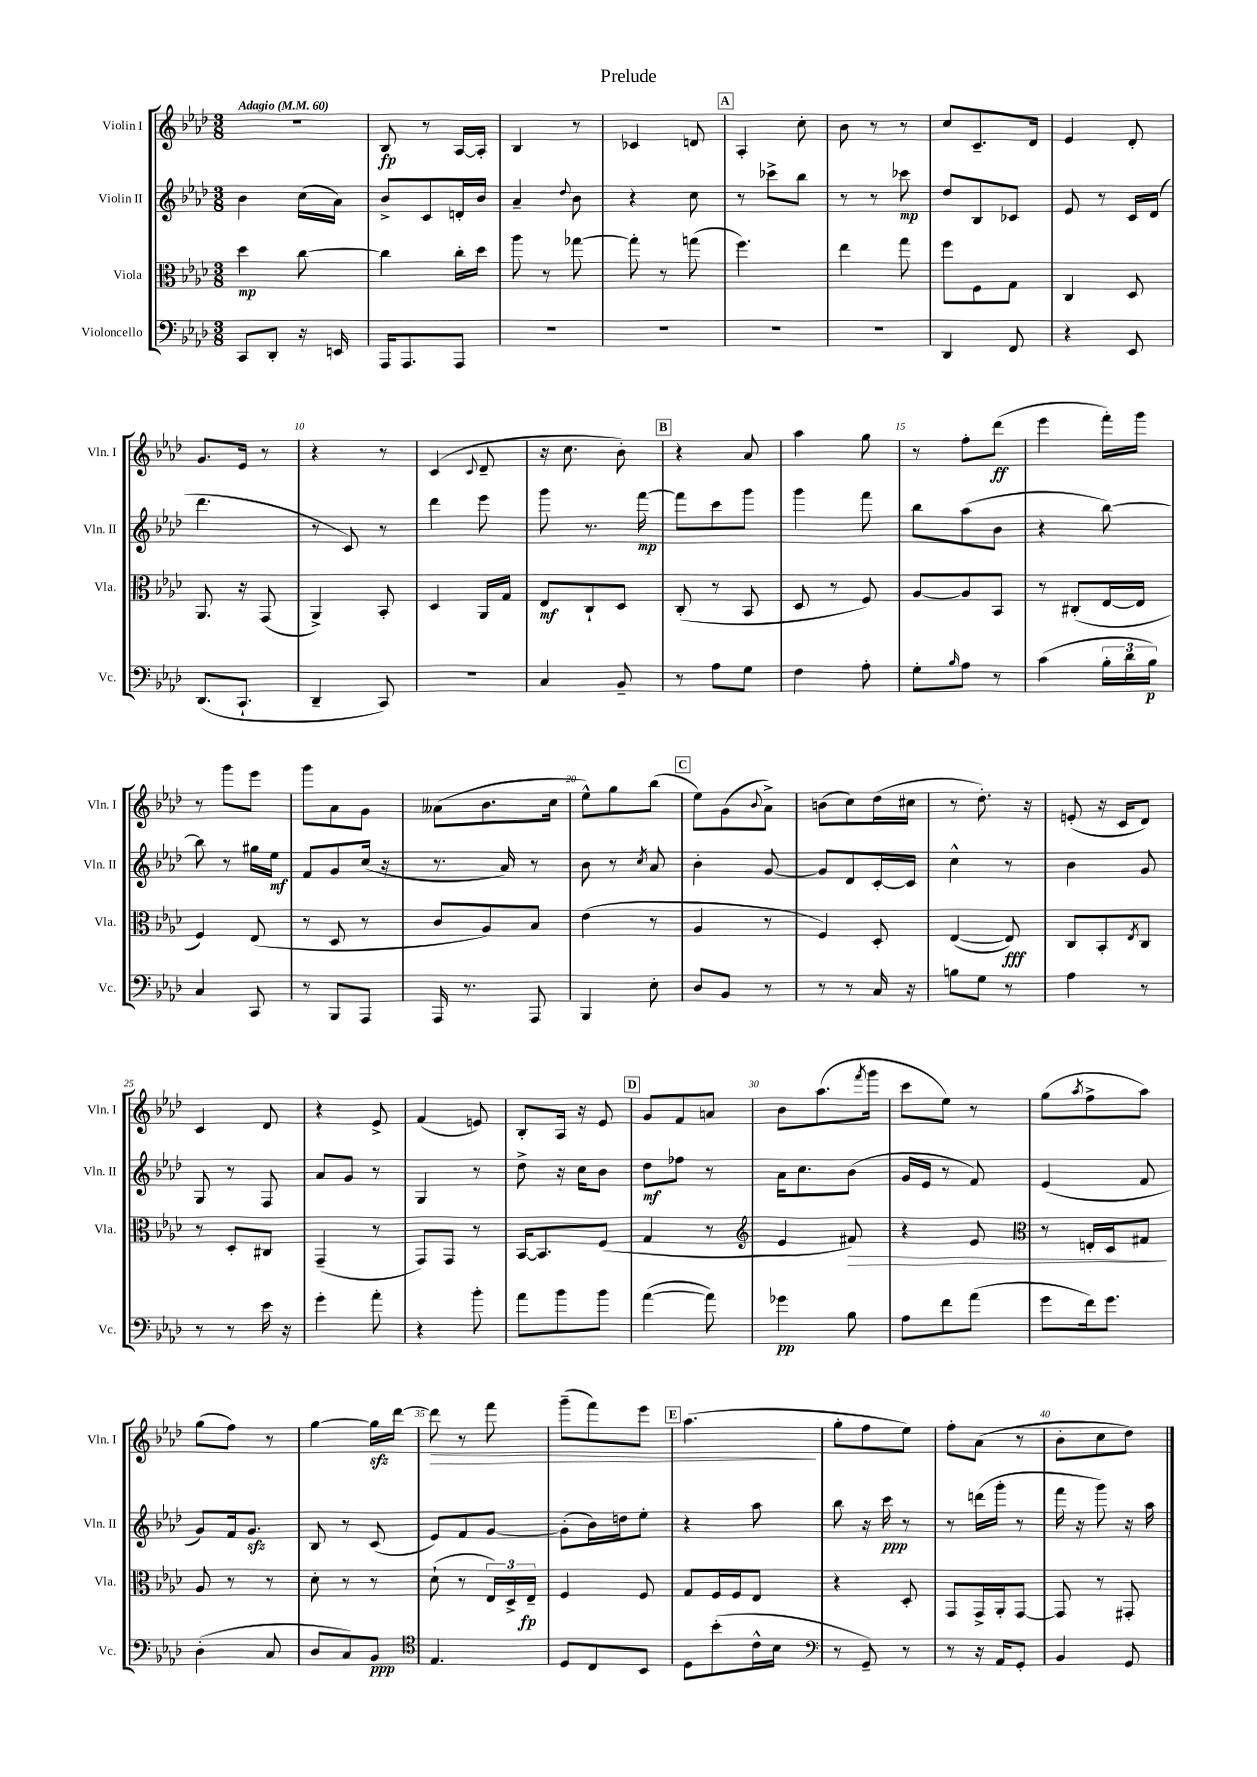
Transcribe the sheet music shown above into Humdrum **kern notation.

**kern	**kern	**kern	**kern
*staff4	*staff3	*staff2	*staff1
*clefF4	*clefC3	*clefG2	*clefG2
*k[b-e-a-d-]	*k[b-e-a-d-]	*k[b-e-a-d-]	*k[b-e-a-d-]
*M3/8	*M3/8	*M3/8	*M3/8
*MM60	*MM60	*MM60	*MM60
8CC	4dd-	4b-	4.r
8DD-'	.	.	.
16r	[8cc	(16cc	.
16EE	.	16a-)	.
=	=	=	=
16AAA-	4cc]	8b-^	8B-
8.AAA-	.	.	.
.	.	8c	8r
8AAA-	16cc'	16d'	[16A-
.	16dd-	16b-	16A-']
=	=	=	=
4.r	8aa-	4a-~	4B-
.	8r	.	.
.	.	8qqdd-	.
.	[8gg-	8b-	8r
=	=	=	=
4.r	8gg-']	4r	4c-
.	8r	.	.
.	(8gg	8cc	8d
=	=	=	=
4.r	4.ff)	8r	4A-'
.	.	8ccc-^	.
.	.	8bb-	8cc'
=	=	=	=
4.r	4ee-	8r	8b-
.	.	8r	8r
.	8gg	8ccc-	8r
=	=	=	=
4DD-	8ff	8dd-	8cc
.	8F	8B-	8.c~
8FF	8G	8c-	.
.	.	.	16d-
=	=	=	=
4r	4C	8e-	4e-
.	.	8r	.
8EE-	8D-	16c	8d-'
.	.	(16d-	.
=	=	=	=
(8.DD-	8.AA-	4.ddd-	8.g
8.CC`	16r	.	16e-
.	(8GG	.	8r
=	=	=	=
4DD-~	4AA-^)	8r	4r
.	.	8c)	.
8CC)	8BB-'	8r	8r
=	=	=	=
4.r	4D-	4ddd-	(4c
.	.	.	8qqc
.	16AA-	8eee-	8d-~
.	16G	.	.
=	=	=	=
4C	8E-	8ggg	16r
.	.	.	8.cc
.	8C`	8.r	.
8BB-~	8D-	.	8b-')
.	.	[16fff	.
=	=	=	=
8r	(8C'	8fff]	4r
8A-	8r	8ccc	.
8G	8BB-	8ggg	8a-
=	=	=	=
4F	8D-	4ggg	4aa-
.	8r	.	.
8A-'	8F)	8fff	8gg
=	=	=	=
8G'	[8A-	8bb-	8r
16qqB-	.	.	.
8A-	8A-]	(8aa-	8ff'
8r	8BB-	8b-	(8ddd-
=	=	=	=
(4c	8r	4r	4eee-
.	(8C#'	.	.
24B-'	[16E-	[8bb-)	16fff')
24d-	.	.	.
.	16E-]	.	16ggg
24B-)	.	.	.
=	=	=	=
4C	4F)	8bb-]	8r
.	.	8r	8ggg
8CC	(8E-	16gg#	8eee-
.	.	16ee-	.
=	=	=	=
8r	8r	8f	8ggg
8BBB-	8D-	8g	8a-
8AAA-	8r	(16cc	8g
.	.	16r	.
=	=	=	=
16AAA-	8c	8.r	(8a--
8.r	.	.	.
.	8A-)	.	8.b-
.	.	16a-)	.
8AAA-	8B-	8r	.
.	.	.	16cc
=	=	=	=
4BBB-	(4e-	8b-	8ee-^^)
.	.	8r	8gg
.	.	8qcc	.
8E-'	8r	8a-	(8bb-
=	=	=	=
8D-	4A-	4b-'	8ee-)
8BB-	.	.	(8g
.	.	.	8qqb-
8r	8r	[8g	8a-^)
=	=	=	=
8r	4F)	8g]	(8b
8r	.	8d-	8cc)
16C	8D-'	[16c'	(16dd-
16r	.	16c]	16cc#
=	=	=	=
8B	([4E-	4cc^^	8r
8G	.	.	8.dd-')
8r	8E-])	8r	.
.	.	.	16r
=	=	=	=
4A-	8C	4b-	(8e'
.	8BB-'	.	16r
.	.	.	16c
.	8qE-	.	.
8r	8C	8g	8d-)
=	=	=	=
8r	8r	8G	4c
8r	8D-'	8r	.
16e-	8C#	8F	8d-
16r	.	.	.
=	=	=	=
4g'	(4GG~	8a-	4r
.	.	8g	.
8a-'	8r	8r	8e-^
=	=	=	=
4r	8GG)	4G	(4f
.	8GG	.	.
8b-'	8r	8r	8e)
=	=	=	=
8a-	[16BB-	8dd-^	8B-'
.	8.BB-]	.	.
8b-	.	16r	16A-
.	.	16cc	16r
8b-	(8F	8b-	8e-
=	=	=	=
([4a-	4G	8dd-	8g
.	.	8ff-	8f
8a-])	8r	8r	8a
=	=	=	=
*	*clefG2	*	*
4g-	4e-	16a-	8b-
.	.	8.cc	.
.	.	.	(8.aa-
8B-	8f#)	(8b-	.
.	.	.	8qfff
.	.	.	16ggg
=	=	=	=
8A-	4r	16g	8ccc
.	.	16e-	.
8f	.	8r	8ee-)
(8a-	8e-	8f)	8r
=	=	=	=
*	*clefC3	*	*
8g	8r	(4e-	(8gg
.	.	.	8qaa-
16f)	16E'	.	8ff^
8.g	16D-	.	.
.	8G#	8f	8aa-)
=	=	=	=
(4D-'	8A-	8g)	(8gg
.	8r	16f	8ff)
.	.	8.g	.
8C	8r	.	8r
=	=	=	=
8D-	8d-'	8B-	[4gg
8C)	8r	8r	.
8BB-	8r	(8c	16gg]
.	.	.	[16ddd-
=	=	=	=
*clefC4	*	*	*
4.E-	(8d-`	8e-)	8ddd-]
.	8r	8f	8r
.	24E-)	[8g	8fff
.	24D-^	.	.
.	24E-~	.	.
=	=	=	=
8D-	4F	(8g']	(8ggg~
8C	.	16b-)	8fff)
.	.	16dd	.
8BB-	8F	8ee-'	8eee-
=	=	=	=
8D-	8G	4r	(4.aa-
(8b-'	16F	.	.
.	16F	.	.
16c^^	8E-	8aa-	.
16B-	.	.	.
=	=	=	=
*clefF4	*	*	*
8r	4r	8bb-	8gg'
8GG~)	.	16r	8ff
.	.	16ccc	.
8r	8D-'	8r	8ee-)
=	=	=	=
8r	8GG	8r	8ff'
16r	16GG^	(16ddd	(8a-
16AA-	16AA-'	16ggg'	.
8GG'	[8GG	8r	8r
=	=	=	=
4BB-	8GG]	16fff	8b-'
.	.	16r	.
.	8r	8ggg)	8cc
8GG	8GG#'	16r	8dd-)
.	.	16aa-	.
==	==	==	==
*-	*-	*-	*-
